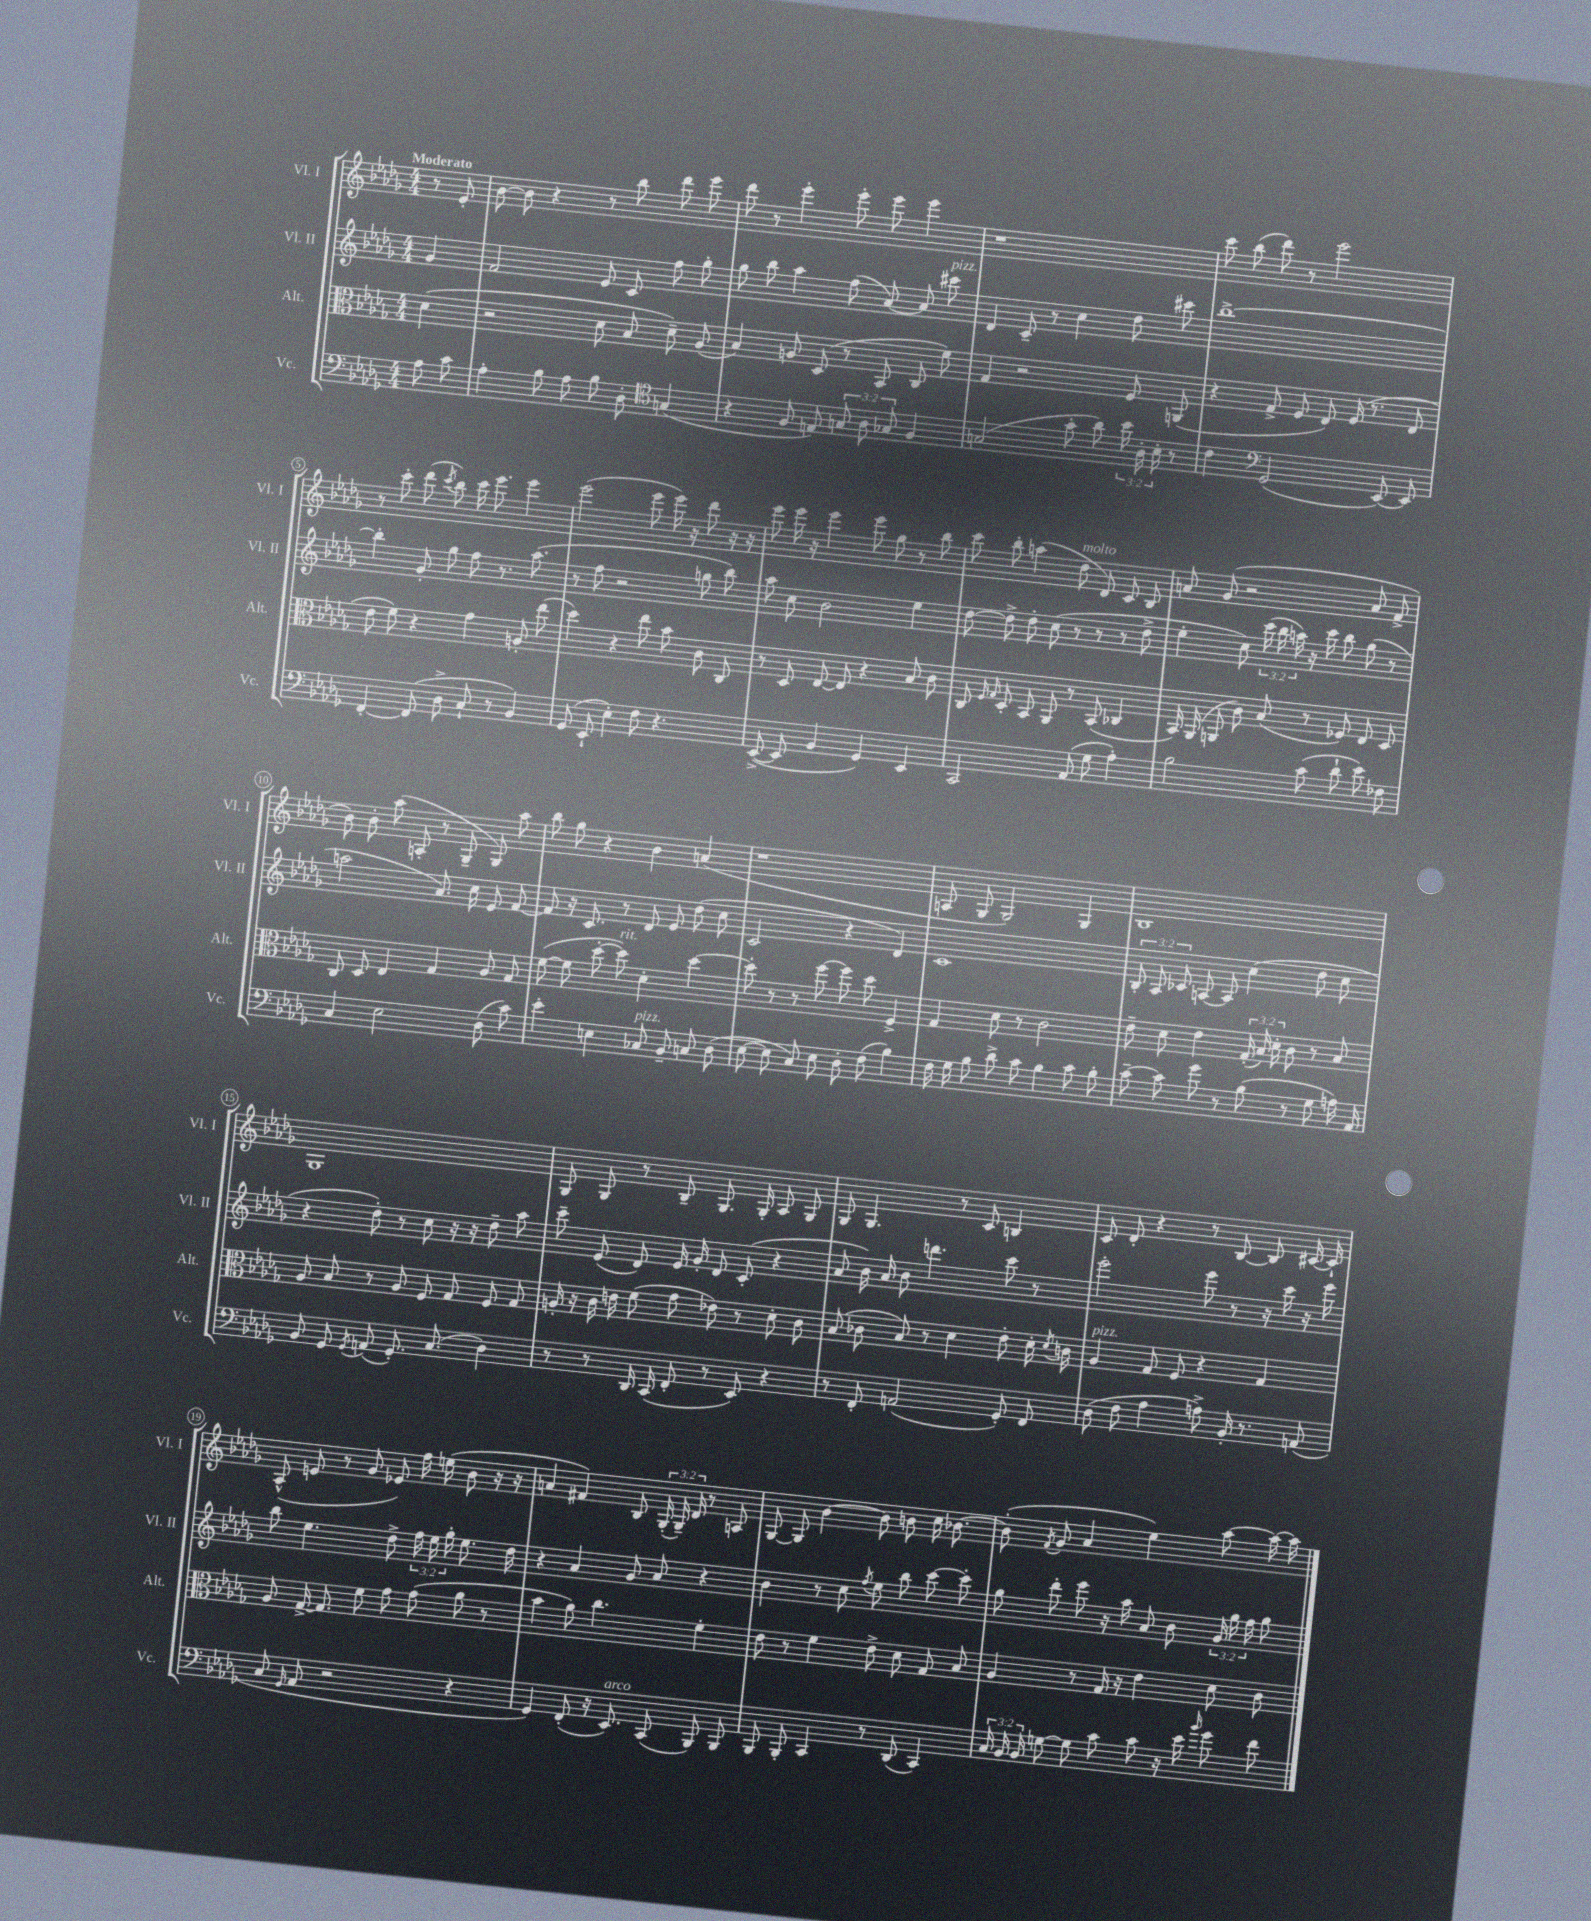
<<
\new StaffGroup <<
\new Staff = "s0" \with { instrumentName = "Vl. I" shortInstrumentName = "Vl. I" } {
    \clef treble \key des \major \numericTimeSignature \time 4/4 \override Staff.TupletNumber.text = #tuplet-number::calc-fraction-text \partial 4 \tempo "Moderato"
    \autoBeamOff r8 ees'8-. |
    bes'8~ bes'8 r4 r8 bes''8 des'''8 ees'''8 |
    des'''8 r8 ees'''4-. ees'''8-. ees'''8 ees'''4 |
    r1 |
    c'''8 bes''8( des'''8) r8 ees'''2 |
    r8 c'''8-. des'''8( \acciaccatura { c'''8 } bes''8) c'''16 ees'''8. ees'''4 |
    ees'''2( ees'''8 ees'''16) r16 des'''8 r16 r16 |
    ees'''8 ees'''16 r16 ees'''4 ees'''8 ges''8 r8 bes''8 |
    c'''8 bes''8-. a''4( des''8^\markup { \italic "molto" } des'8) c'8 bes8 |
    a'8 ges'8( r2 a'8 f'8-> |
    bes'8) bes'8-. aes''8( a8-. r8 ges8-- ges8) aes''8 |
    bes''8 ges''8 r4 bes'4 a'4( |
    r1 |
    a8 ges8 ges2) ges4 |
    bes1 |
    ges1 |
    ges8 ges8 r8 bes8-- ges8. ges16-. aes8 ges8 |
    ges8 ges4. r8 c'8 b4 |
    c'8 des'8-. r4 r8 bes8~ bes8 cis'16~ cis'16-! |
    aes8-^( e'8 r8 ges'8 ees'8) f''16 e''16( bes'8 r16 r16 |
    a'4 fis'4) bes8 \tuplet 3/2 { ges16-.( ges16--) des'16 } r8 a8 |
    ges8~ ges8 bes'4~ bes'8 b'8 c''16 bes'8.~ |
    bes'8-.( \acciaccatura { f'8 } ges'8 aes'4 ees''4) aes''8~ aes''16~ aes''16 \bar "|." |
}
\new Staff = "s1" \with { instrumentName = "Vl. II" shortInstrumentName = "Vl. II" } {
    \clef treble \key des \major \numericTimeSignature \time 4/4 \override Staff.TupletNumber.text = #tuplet-number::calc-fraction-text \partial 4
    \autoBeamOff ges'4 |
    f'2 ees'8 c'8 f''8 ges''8-. |
    ges''8 bes''8 aes''4 f''8( aes'8~) aes'8 cis'''8^\markup { \italic "pizz." } |
    des'4 c'8-- r8 c''4 des''8 cis'''8 |
    bes''1~-> |
    bes''4-. ges'8-. ges''8 f''8 r8. aes''8.( |
    r8 f''8 r2 g''8 bes''8) |
    aes''8 c''8 bes'2 ees''4 |
    des''8~ des''8-> des''8-. c''8( r8 r8 r8 des''8-> |
    ees''4-. c''8) \tuplet 3/2 { c'''16( bes''16 a''16) } r16 c'''16 bes''8 ges''8( r8 |
    a''2 aes'8.) c''16 ees'8 f'8~ |
    f'8 r16 c'8. r8 des'8 ees'8 des''8( c''8 |
    c'2 r4 des'4) |
    c'1 |
    \tuplet 3/2 { bes8-. aes8 ces'8 } a8~ a8 c''4( des''8 c''8 |
    r4 des''8-.) r8 c''8 r16 r16 des''8-- aes''8 |
    c'''8-- ees'8( des'8) ees'16 ges'16-. des'8 c'8-.( r4 |
    aes'8 bes'16) aes'16 bes'8 d'''4. c'''8 r8 |
    ees'''2-. ees'''8 r8 r16 c'''16 r16 ees'''16 |
    bes''8 ees''4. des''8-> \tuplet 3/2 { f''16 ees''16 ges''16-. } ees''8. des''16 |
    r4 aes'4 ges'8 aes'8 r4 |
    bes'4 r8 c''8 \acciaccatura { f''8 } ees''8 bes''8 c'''8~ c'''8-. |
    ges''8 des'''8-. ees'''8 r16 aes''16 aes'8 bes'8 \tuplet 3/2 { ges'16 ges''16 f''16 } ges''8 \bar "|." |
}
\new Staff = "s2" \with { instrumentName = "Alt." shortInstrumentName = "Alt." } {
    \clef alto \key des \major \numericTimeSignature \time 4/4 \override Staff.TupletNumber.text = #tuplet-number::calc-fraction-text \partial 4
    \autoBeamOff des'4( |
    r2 des'8 bes8 des'8--) aes8( |
    bes4) a8 des8( r8 bes,8 c8 f'8) |
    ges4 r2 f8 a,8( |
    r4 ges8-> f8 ees8) f16( r8. ees8 |
    ees'8 f'8) r4 ges'4 a8-. ees''8( |
    des''4) r4 ees''8 bes'8 c'8 c8 |
    r8 des8 ees8~ ees8 r4 bes8 c'8 |
    c8 \grace { f16 ges16 } des8-. bes,8 aes,8 r8 bes,8( ces4 |
    bes,16) aes,16( a,8 c'8) bes8( r8 fes8) ees8 des8 |
    c8 des8 ees4 ges4 aes8 ges8 |
    f'8~( f'8 des''8~-. des''8^\markup { \italic "rit." }) des'4-. des''4~ |
    des''8-. r8 r8 f''8~ f''8 des''8 f4-> |
    ges4 des'8 r8 c'2 |
    ees'8-- des'8 ees'4 \tuplet 3/2 { ges16-.( bes16) des'16-. } c'8 r8 bes8 |
    aes8 bes8 r8 aes8 f8 ges8 f8 ges8 |
    a16-. r16 c'16 e'16 f'8( ges'8 ees'8) r8 des'8-. c'8 |
    bes8( ces'8 bes8) r8 des'4 ees'8-. des'16-. \acciaccatura { des'8 } c'16 |
    aes4^\markup { \italic "pizz." } ges8 f8 r4 ges4 |
    aes8 ges16~-> ges8. f'8 ges'8 ges'8( aes'8 r8 |
    bes'4 aes'8) c''4. f'4-. |
    ees'8 r8 f'4 ees'8-> des'8 ges8 bes8 |
    aes4 r8 ges16 r16 ees'4 des'8 c'8 \bar "|." |
}
\new Staff = "s3" \with { instrumentName = "Vc." shortInstrumentName = "Vc." } {
    \clef bass \key des \major \numericTimeSignature \time 4/4 \override Staff.TupletNumber.text = #tuplet-number::calc-fraction-text \partial 4
    \autoBeamOff aes8 c'8 |
    aes4-. bes8 aes8 bes8 des8-. \clef tenor g4( |
    r4 f8 e8) \tuplet 3/2 { g8 aes8 ges8 } f4 |
    g2( ges'8-. aes'8) \tuplet 3/2 { bes'16 aes16-. bes16-. } r8 |
    c'4 \clef bass ges,2( ees,8~) ees,8 |
    f,4~-. f,8( des8-> c8-! r8 bes,4) |
    ges,8( ees,8-! ees4-.) f8 r4. |
    ees,8~->( ees,8 bes,4 ges,4) ees,4 |
    c,2 aes,8( ges8 aes4-.) |
    bes2 c'8( des'8-! ees'8) fes8 |
    c4 ees2 des8( c'8) |
    ees'4-. e4 ces8^\markup { \italic "pizz." } bes,8-- c8 des8( |
    ees8~ ees8 c8) ees8 des8-. f8( bes4) |
    f16 ges16 bes8 des'8-> c'8 bes4 c'8 bes8-. |
    c'8~-- c'8 ges'8 r8 bes8( r8 ges8 a16) aes,16 |
    bes,8 ges,8 \acciaccatura { ges,8 } a,8( ges,8.-.) c8.( des4) |
    r8 r8 des,16 c,16( f,8-. r8 ees,8) r4 |
    r8 f,8-. a,2( ges,8-.) f,8 |
    des8( f8 aes4 a8->) bes,16-. r8. a,8( |
    c8 \grace { ges,16 } aes,8 r2 r4 |
    ges,4) f,8-.( r16 ees,8.^\markup { \italic "arco" }) c,8( bes,,8) bes,,8 |
    bes,,8 bes,,8-. c,4 r8 des,8( c,4) |
    \tuplet 3/2 { c16 bes,16 bes,16 } g8~ g8 c'8 c'8 r16 ees'16 \grace { bes'16 } ges'8 f'8 \bar "|." |
}
>>
>>
\layout { \context { \Score \override BarNumber.stencil = #(make-stencil-circler 0.1 0.3 ly:text-interface::print) } }
